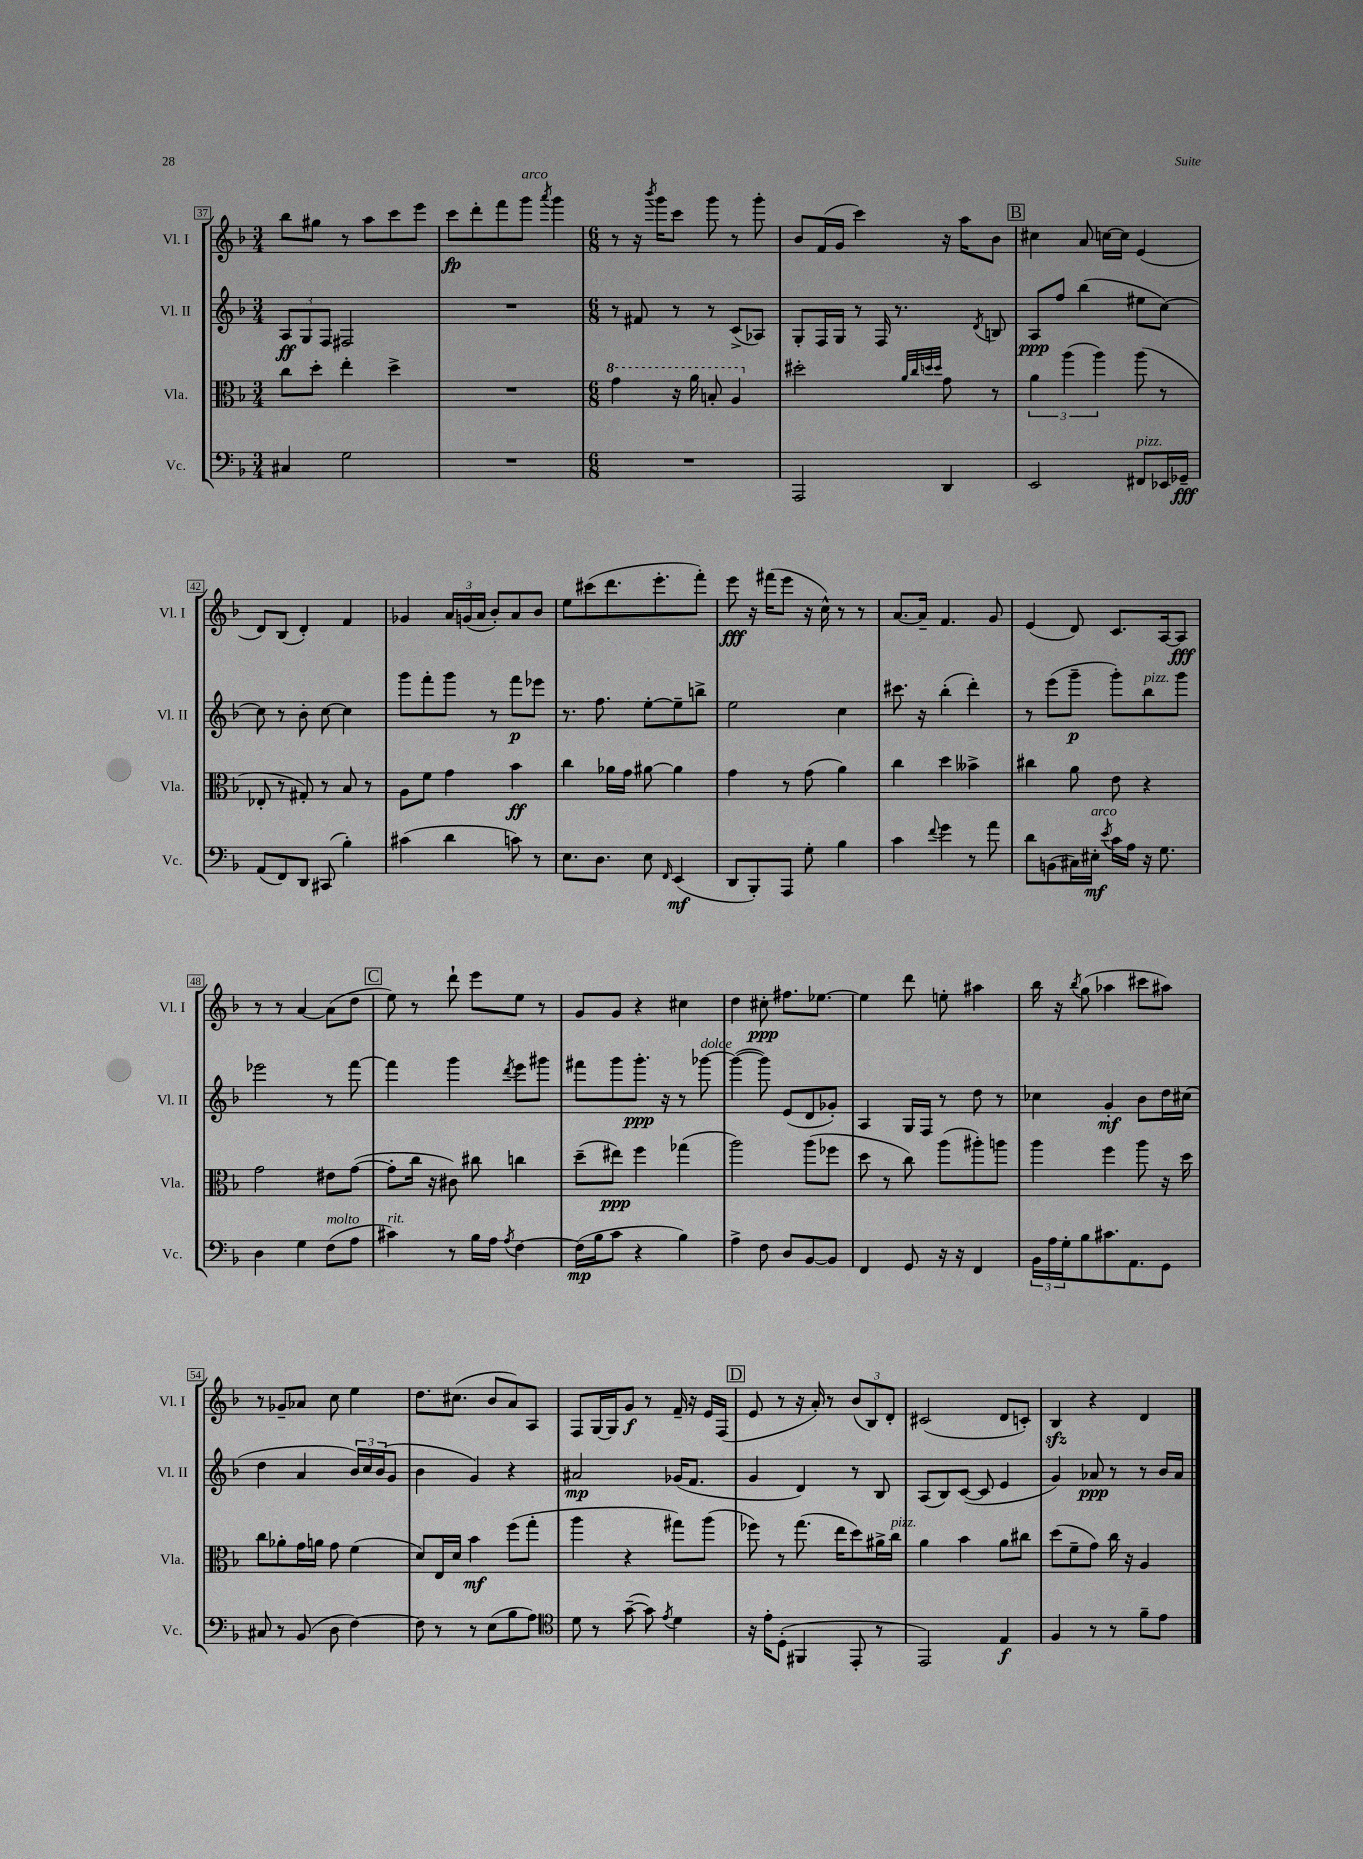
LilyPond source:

<<
\new StaffGroup <<
\new Staff = "s0" \with { instrumentName = "Vl. I" shortInstrumentName = "Vl. I" } {
    \clef treble \key f \major \numericTimeSignature \time 3/4
    bes''8 gis''8 r8 a''8 c'''8 e'''8 |
    c'''8\fp d'''8-. f'''8 g'''8^\markup { \italic "arco" } \acciaccatura { a'''8 } g'''4 |
    \numericTimeSignature \time 6/8 r8 r16 \acciaccatura { bes'''8 } g'''16 c'''8 g'''8 r8 g'''8-. |
    bes'8 f'16( g'16 c'''4) r16 a''16 bes'8 |
    \mark \markup { \box "B" } cis''4 a'8 c''16~ c''16 e'4( |
    d'8) bes8( d'4-.) f'4 |
    ges'4 \tuplet 3/2 { a'16 g'16( a'16 } bes'8-.) a'8 bes'8 |
    e''8 cis'''8( d'''8. e'''8.-. f'''8-.) |
    e'''8\fff r16 fis'''16( e'''8 r16 c''16-^) r8 r8 |
    a'8.~ a'16-- f'4. g'8 |
    e'4( d'8) c'8. a16~ a8\fff |
    r8 r8 a'4~ a'8( d''8 |
    \mark \markup { \box "C" } e''8) r8 d'''8-! e'''8 e''8 r8 |
    g'8 g'8 r4 cis''4 |
    d''4 cis''8-.\ppp fis''8. ees''8.~ |
    ees''4 d'''8 e''8-. ais''4 |
    bes''16 r16 \acciaccatura { bes''8 } g''8( aes''4 cis'''8 ais''8) |
    r8 ges'8-- aes'8 c''8 e''4 |
    d''8. cis''8.( bes'8 a'8) a8 |
    f8 g16~ g16 g'8\f r8 f'16-- r16 e'16 f16( |
    \mark \markup { \box "D" } e'8 r8 r16 a'16-.) r8 \tuplet 3/2 { bes'8( bes8) d'8-. } |
    cis'2( d'8 c'8-.) |
    bes4\sfz r4 d'4 \bar "|." |
}
\new Staff = "s1" \with { instrumentName = "Vl. II" shortInstrumentName = "Vl. II" } {
    \clef treble \key f \major \numericTimeSignature \time 3/4
    \tuplet 3/2 { a8\ff g8 f8 } fis2 |
    R2. |
    \numericTimeSignature \time 6/8 r8 fis'8 r8 r8 c'8->( aes8) |
    g8-. f16 g16 r8 f16 r8. \acciaccatura { d'8 } b8 |
    \mark \markup { \box "B" } a8\ppp f''8 bes''4( eis''8 c''8~) |
    c''8 r8 bes'8-. c''8~ c''4 |
    g'''8 f'''8-. g'''8 r8 f'''8\p ees'''8 |
    r8. f''8. e''8~-. e''8-- b''8-> |
    e''2 c''4 |
    cis'''8. r16 bes''4-.( d'''4-.) |
    r8 e'''8( g'''8--\p g'''8-.) bes''8^\markup { \italic "pizz." } g'''8 |
    ees'''2 r8 f'''8~ |
    \mark \markup { \box "C" } f'''4 g'''4 \acciaccatura { d'''8 } e'''8 gis'''8 |
    fis'''8 g'''8 g'''8.-.\ppp r16 r8 ges'''8~^\markup { \italic "dolce" } |
    ges'''4~( ges'''8) e'8( d'8 ges'8-.) |
    a4 g16 f16 r8 d''8 r8 |
    ces''4 g'4-.\mf bes'8 d''16 cis''16( |
    d''4 a'4 \tuplet 3/2 { bes'16) c''16 bes'16( } g'8 |
    bes'4 g'4) r4 |
    ais'2\mp ges'16( f'8. |
    \mark \markup { \box "D" } g'4 d'4) r8 bes8 |
    a8( bes8) c'8~( c'8 e'4 |
    g'4) aes'8\ppp r8 r8 bes'16 aes'16 \bar "|." |
}
\new Staff = "s2" \with { instrumentName = "Vla." shortInstrumentName = "Vla." } {
    \clef alto \key f \major \numericTimeSignature \time 3/4
    c''8 d''8-. e''4-. d''4-> |
    R2. |
    \numericTimeSignature \time 6/8 \ottava #1 g''4 r16 a''16 b'8-. a'4 \ottava #0 |
    dis''2-. \grace { a'32 c''32 d''32 d''32 } g'8 r8 |
    \mark \markup { \box "B" } \tuplet 3/2 { a'4 a''4( a''4) } a''8( r8 |
    ees8-. r8 gis8-.) r8 bes8 r8 |
    a8 f'8 g'4 bes'4\ff |
    c''4 aes'16 g'16 ais'8~ ais'4 |
    g'4 r8 g'8( a'4) |
    c''4 d''4 beses'4-> |
    cis''4 a'8 e'8 r4 |
    g'2 eis'8 g'8~( |
    \mark \markup { \box "C" } g'8-. c''16 r16 cis'8) cis''8 c''4 |
    d''8--( eis''8\ppp) f''4 ges''4( |
    a''2) a''8( fes''8 |
    d''8 r8 c''8) a''8( ais''8-.) a''8 |
    a''4 f''4 a''8 r16 d''16 |
    c''8 aes'8-. g'16 a'16 g'8 f'4( |
    d'8) e16 d'16 bes'4\mf f''8( g''8-. |
    a''4 r4 gis''8) a''8( |
    \mark \markup { \box "D" } fes''8) r8 g''8.( e''16 d''8) ais'16-> c''16^\markup { \italic "pizz." } |
    a'4 bes'4 a'8 cis''8 |
    d''8( f'8-- g'8) c''16 r16 a4 \bar "|." |
}
\new Staff = "s3" \with { instrumentName = "Vc." shortInstrumentName = "Vc." } {
    \clef bass \key f \major \numericTimeSignature \time 3/4
    cis4 g2 |
    R2. |
    \numericTimeSignature \time 6/8 R2. |
    a,,2 d,4 |
    \mark \markup { \box "B" } e,2 fis,8^\markup { \italic "pizz." } ees,16 ges,16--\fff |
    a,8( f,8) d,8 cis,8( bes4-.) |
    cis'4( d'4 c'8) r8 |
    e8. d8. e8 \grace { f,16 } e,4\mf( |
    d,8 bes,,8-.) a,,8 g8-. bes4 |
    c'4 \appoggiatura { f'8 } g'4 r8 a'8 |
    d'8 b,8( cis16) eis16-.\mf^\markup { \italic "arco" } \acciaccatura { e'8 } c'16 a16 r16 g8. |
    d4 g4 f8^\markup { \italic "molto" }( a8 |
    \mark \markup { \box "C" } cis'4^\markup { \italic "rit." }) r8 bes16 a16 \acciaccatura { a8 } f4~ |
    f16\mp( bes16 c'8 r4 bes4) |
    a4-> f8 d8 bes,8~ bes,8 |
    f,4 g,8 r16 r16 f,4 |
    \tuplet 3/2 { bes,16 a16 g16-. } bes8 cis'8. a,8. g,8 |
    cis8 r8 bes,8( d8 f4~) |
    f8 r8 r8 e8( bes8 a8) |
    \clef tenor d'8 r8 g'8~--( g'8) \acciaccatura { e'8 } d'4 |
    \mark \markup { \box "D" } r16 e'16-. d8-.( fis,4 e,8-. r8 |
    e,2) e4\f |
    f4 r8 r8 f'8-- e'8 \bar "|." |
}
>>
>>
\layout { \context { \Score currentBarNumber = #37 \override BarNumber.stencil = #(make-stencil-boxer 0.1 0.3 ly:text-interface::print) } }
